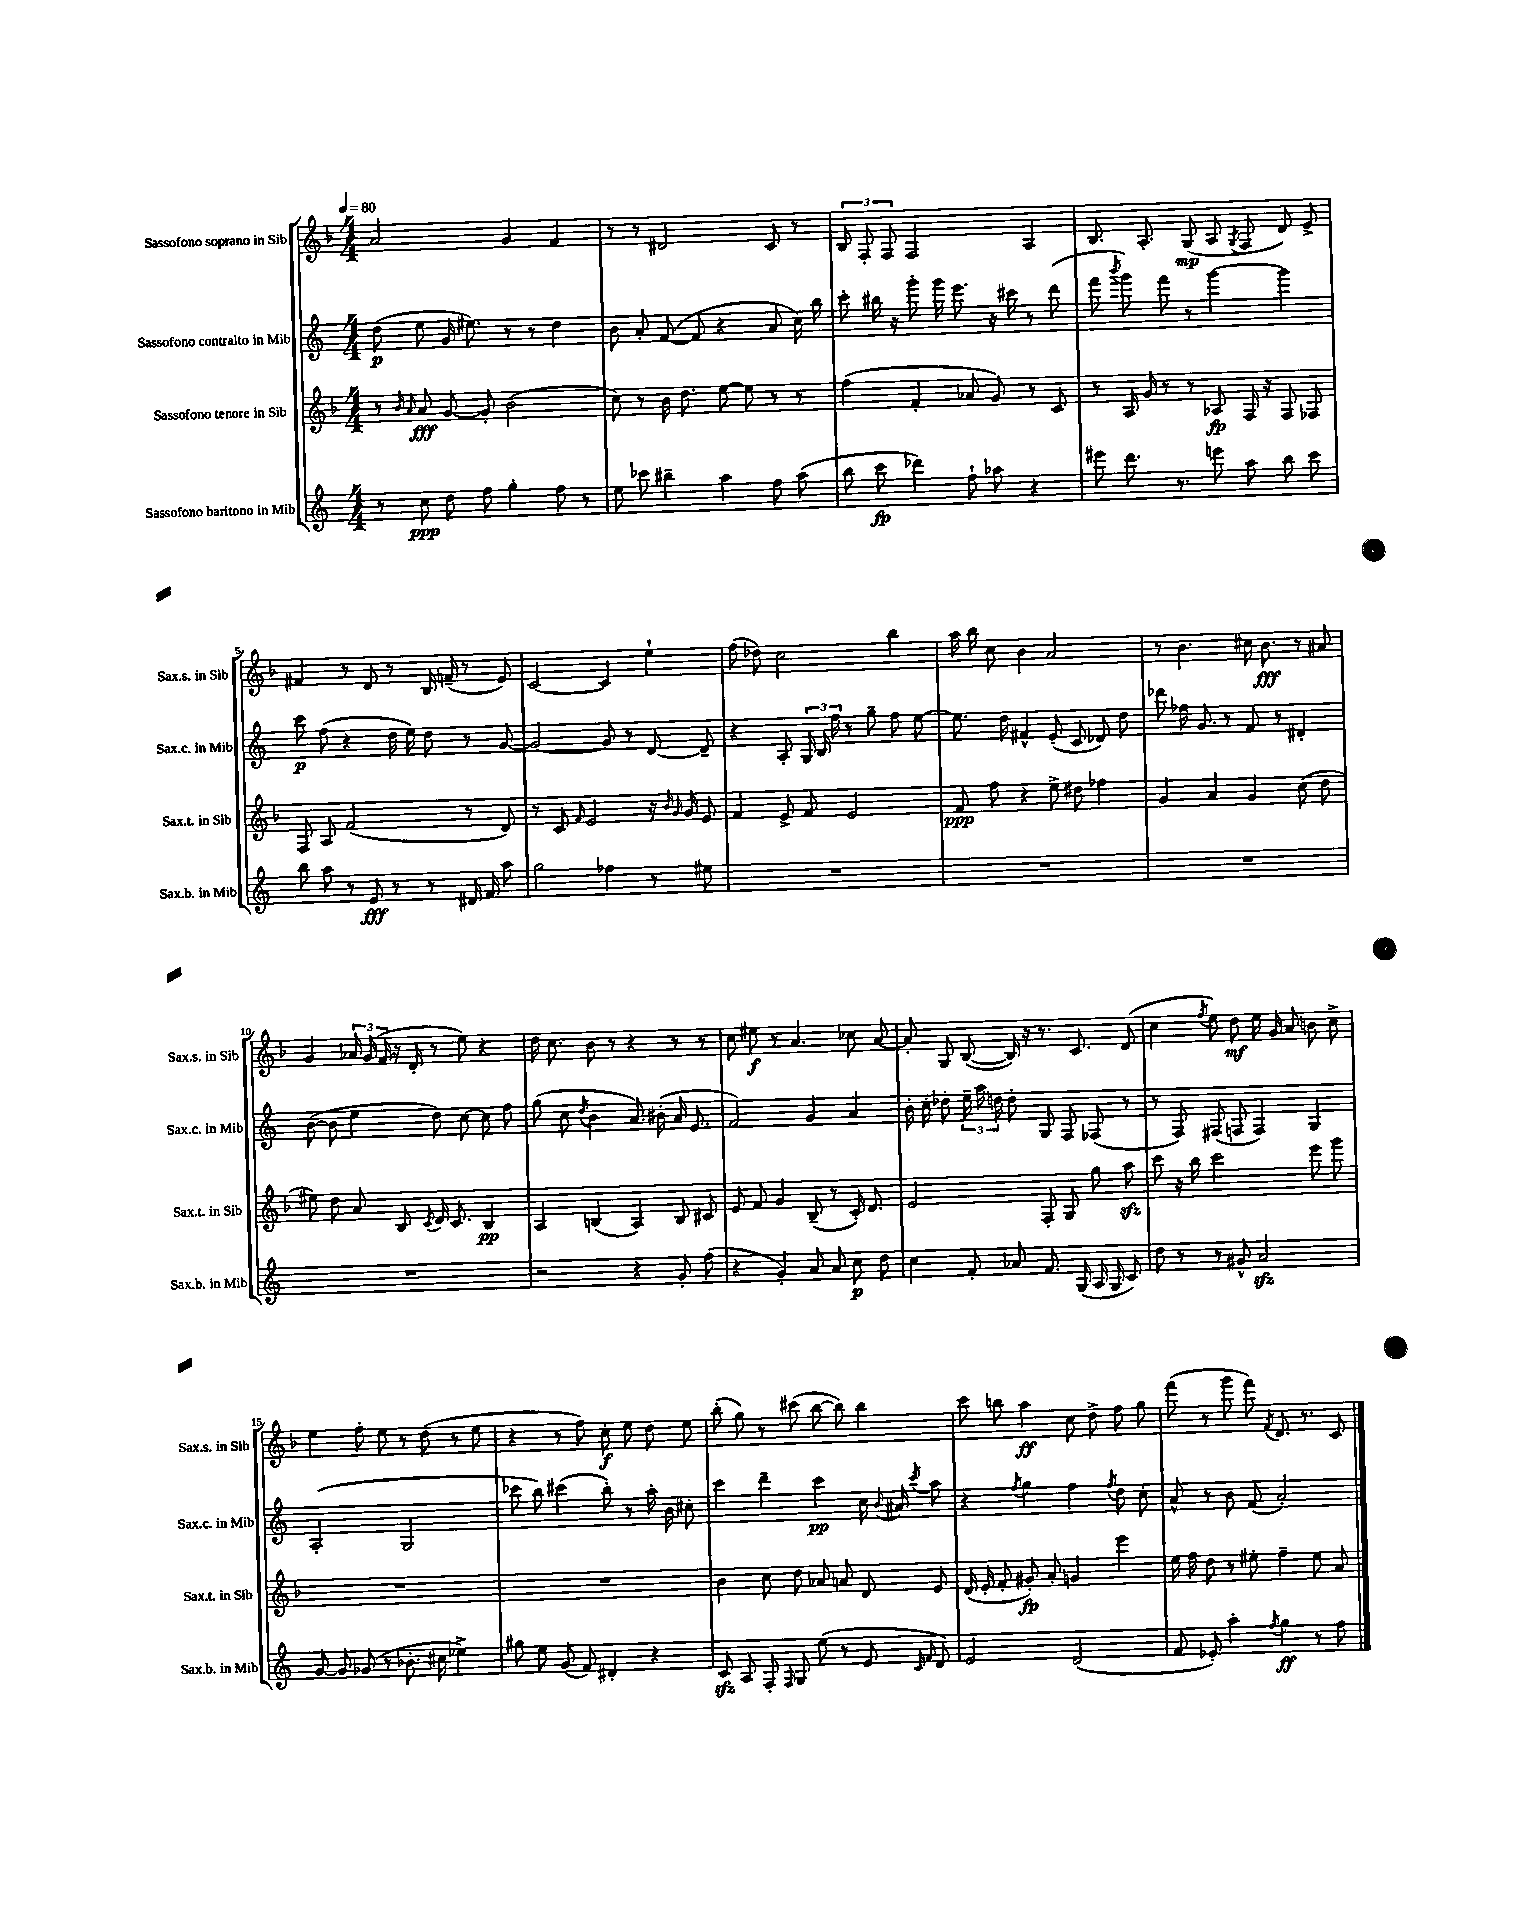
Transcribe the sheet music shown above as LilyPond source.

<<
\new StaffGroup <<
\new Staff = "s0" \with { instrumentName = "Sassofono soprano in Sib" shortInstrumentName = "Sax.s. in Sib" } {
    \clef treble \key f \major \numericTimeSignature \time 4/4 \tempo 4 = 80
    \autoBeamOff a'2 g'4 f'4 |
    r8 r8 dis'2 c'8 r8 |
    \tuplet 3/2 { bes8 f8-. f8 } f2 a4 |
    bes8. a8.-. g8\mp( a8 \acciaccatura { g8 } f8 d'8) e'8-> |
    fis'4 r8 d'8 r8 bes16 f'16--( r8 e'8) |
    c'2~ c'4 e''4-! |
    f''8( des''8) c''2 bes''4 |
    a''16 bes''16 c''8 bes'4 a'2 |
    r8 bes'4. cis''16 bes'8.\fff r8 ais'8 |
    g'4 \tuplet 3/2 { aes'16 g'16( f'16 } r16 d'16-. r8 e''8) r4 |
    d''16 c''8. bes'8 r8 r4 r8 r8 |
    c''8 eis''8\f r8 a'4. ces''8 a'8~ |
    a'8-. g8 bes8~( bes16) r16 r8. c'8. d'8( |
    c''4 \acciaccatura { f''8 } e''8) d''8\mf e''16 g'16 a'8 b'8 c''8-> |
    e''4 f''8-. e''8 r8 d''8( r8 e''8 |
    r4 r8 f''8) c''8-.\f e''8 d''8 e''8 |
    bes''8-.( g''8) r8 cis'''8( bes''8~ bes''8) bes''4 |
    c'''8 b''8 a''4\ff c''8 d''8-> f''8 g''8 |
    f'''8( r8 g'''8 f'''8) \acciaccatura { f'8 } d'8. r8. c'8 \bar "|." |
}
\new Staff = "s1" \with { instrumentName = "Sassofono contralto in Mib" shortInstrumentName = "Sax.c. in Mib" } {
    \clef treble \key c \major \numericTimeSignature \time 4/4
    \autoBeamOff d''8\p( e''8 g'16 eis''8.) r8 r8 d''4 |
    b'8 a'8-. f'8~( f'8 r4 a'8 c''16) b''16 |
    c'''8-. bis''16 r16 g'''8-. g'''16 e'''8. r16 cis'''16 r8 d'''8( |
    f'''8 \acciaccatura { b'''8 } g'''8) f'''8 r8 g'''4~ g'''4 |
    c'''8\p f''8( r4 d''16 e''16) d''8 r8 g'8~ |
    g'2~ g'8 r8 d'8~ d'8-- |
    r4 a8-. \tuplet 3/2 { g16 b16 f''16 } r8 g''8-- f''8 e''8~ |
    e''8. d''16 fis'4-^ e'8-.( c'8 des'8) d''8 |
    des'''8 fes''16 g'8. r8 f'8 r8 dis'4-. |
    b'8~( b'8 e''4 d''8) c''8~ c''8 f''8 |
    g''8( c''8 \acciaccatura { d''8 } b'4 a'8.) bis'16-.( a'16 e'8. |
    f'2) g'4 a'4 |
    b'16-. c''16-. des''8-. \tuplet 3/2 { e''16-- a''16 d''16 } d''8-. g8 f8 fes8( r8 |
    r8 f8) fis8( f8 f4) g4 |
    a2-.( g2 |
    ces'''8 b''8) cis'''4( b''8-.) r8 a''16-. b'16 cis''8-. |
    c'''4 d'''4-- c'''4\pp c''16 \appoggiatura { b'8 } ais'16 \acciaccatura { c'''8 } a''8 |
    r4 \acciaccatura { f''8 } g''4 f''4 \acciaccatura { f''8 } d''8 c''8-. |
    a'8-^ r8 b'8 f'8( a'2-.) \bar "|." |
}
\new Staff = "s2" \with { instrumentName = "Sassofono tenore in Sib" shortInstrumentName = "Sax.t. in Sib" } {
    \clef treble \key f \major \numericTimeSignature \time 4/4
    \autoBeamOff r8 \grace { bes'16 a'16 } a'8\fff g'8~ g'8-. bes'2( |
    c''8) r8 bes'16 d''8. e''8~ e''8 r8 r8 |
    f''4( f'4-. aes'8 g'8) r8 c'8 |
    r8 a16 g'16 r8 r8 aes8\fp f16 r16 f8 fes8 |
    f8 a8 f'2( r8 d'8) |
    r8 c'8 \grace { f'16 } e'2 r16 \grace { bes'16 g'16 } g'16 e'8 |
    f'4 e'8-> f'8 e'2 |
    f'8\ppp f''8 r4 e''8-> dis''8 fes''4 |
    g'4 a'4 g'4 c''8( d''8 |
    eis''8) d''8 a'8 bes8 \acciaccatura { c'8 } d'16 c'8. bes4\pp |
    a4 b4( a4) b8 cis'8 |
    e'8 f'8 g'4 bes8--( r8 c'16-.) d'8. |
    e'2 f8-. g8 g''8 a''8\sfz |
    c'''8 r16 bes''16 c'''2 e'''8 g'''8 |
    R1 |
    R1 |
    bes'4 c''8 d''8 aes'8 a'8 d'8 e'8 |
    d'16( e'16-. f'8-. gis'8-.\fp) a'8-. g'4 e'''4 |
    e''16 f''16 d''8 r8 eis''8-. f''4-- eis''8 a'8 \bar "|." |
}
\new Staff = "s3" \with { instrumentName = "Sassofono baritono in Mib" shortInstrumentName = "Sax.b. in Mib" } {
    \clef treble \key c \major \numericTimeSignature \time 4/4
    \autoBeamOff r8 c''8\ppp d''8 f''8 g''4-. f''8 r8 |
    e''8 ces'''8 bis''4-- a''4 f''8 a''8( |
    b''8 c'''8\fp des'''4) f''8-! aes''8 r4 |
    eis'''8 d'''8. r8. e'''8 a''8 b''8 c'''8 |
    b''8 a''8 r8 e'8\fff r8 r8 dis'16 f'16 a''8 |
    g''2 fes''4 r8 eis''8 |
    R1 |
    R1 |
    R1 |
    R1 |
    r2 r4 g'8-. f''8( |
    r4 g'4-.) a'8 a'8 c''8\p d''8 |
    c''4 f'8-. aes'8 f'8. g16( a16 g16 c'8) |
    d''8 r8 r8 gis'8-^ a'2\sfz |
    g'8~ g'8 ges'8( r8 bes'8.-. cis''16 ees''4->) |
    gis''8 e''8 g'8( f'8) dis'4-. r4 |
    c'8\sfz a8 f8-. \grace { f16 } g8 e''8( r8 e'8 \grace { c'16 f'16 } d'8) |
    e'2 d'2( |
    f'8 ees'8-.) a''4-. \acciaccatura { f''8 } g''4\ff r8 f''8 \bar "|." |
}
>>
>>
